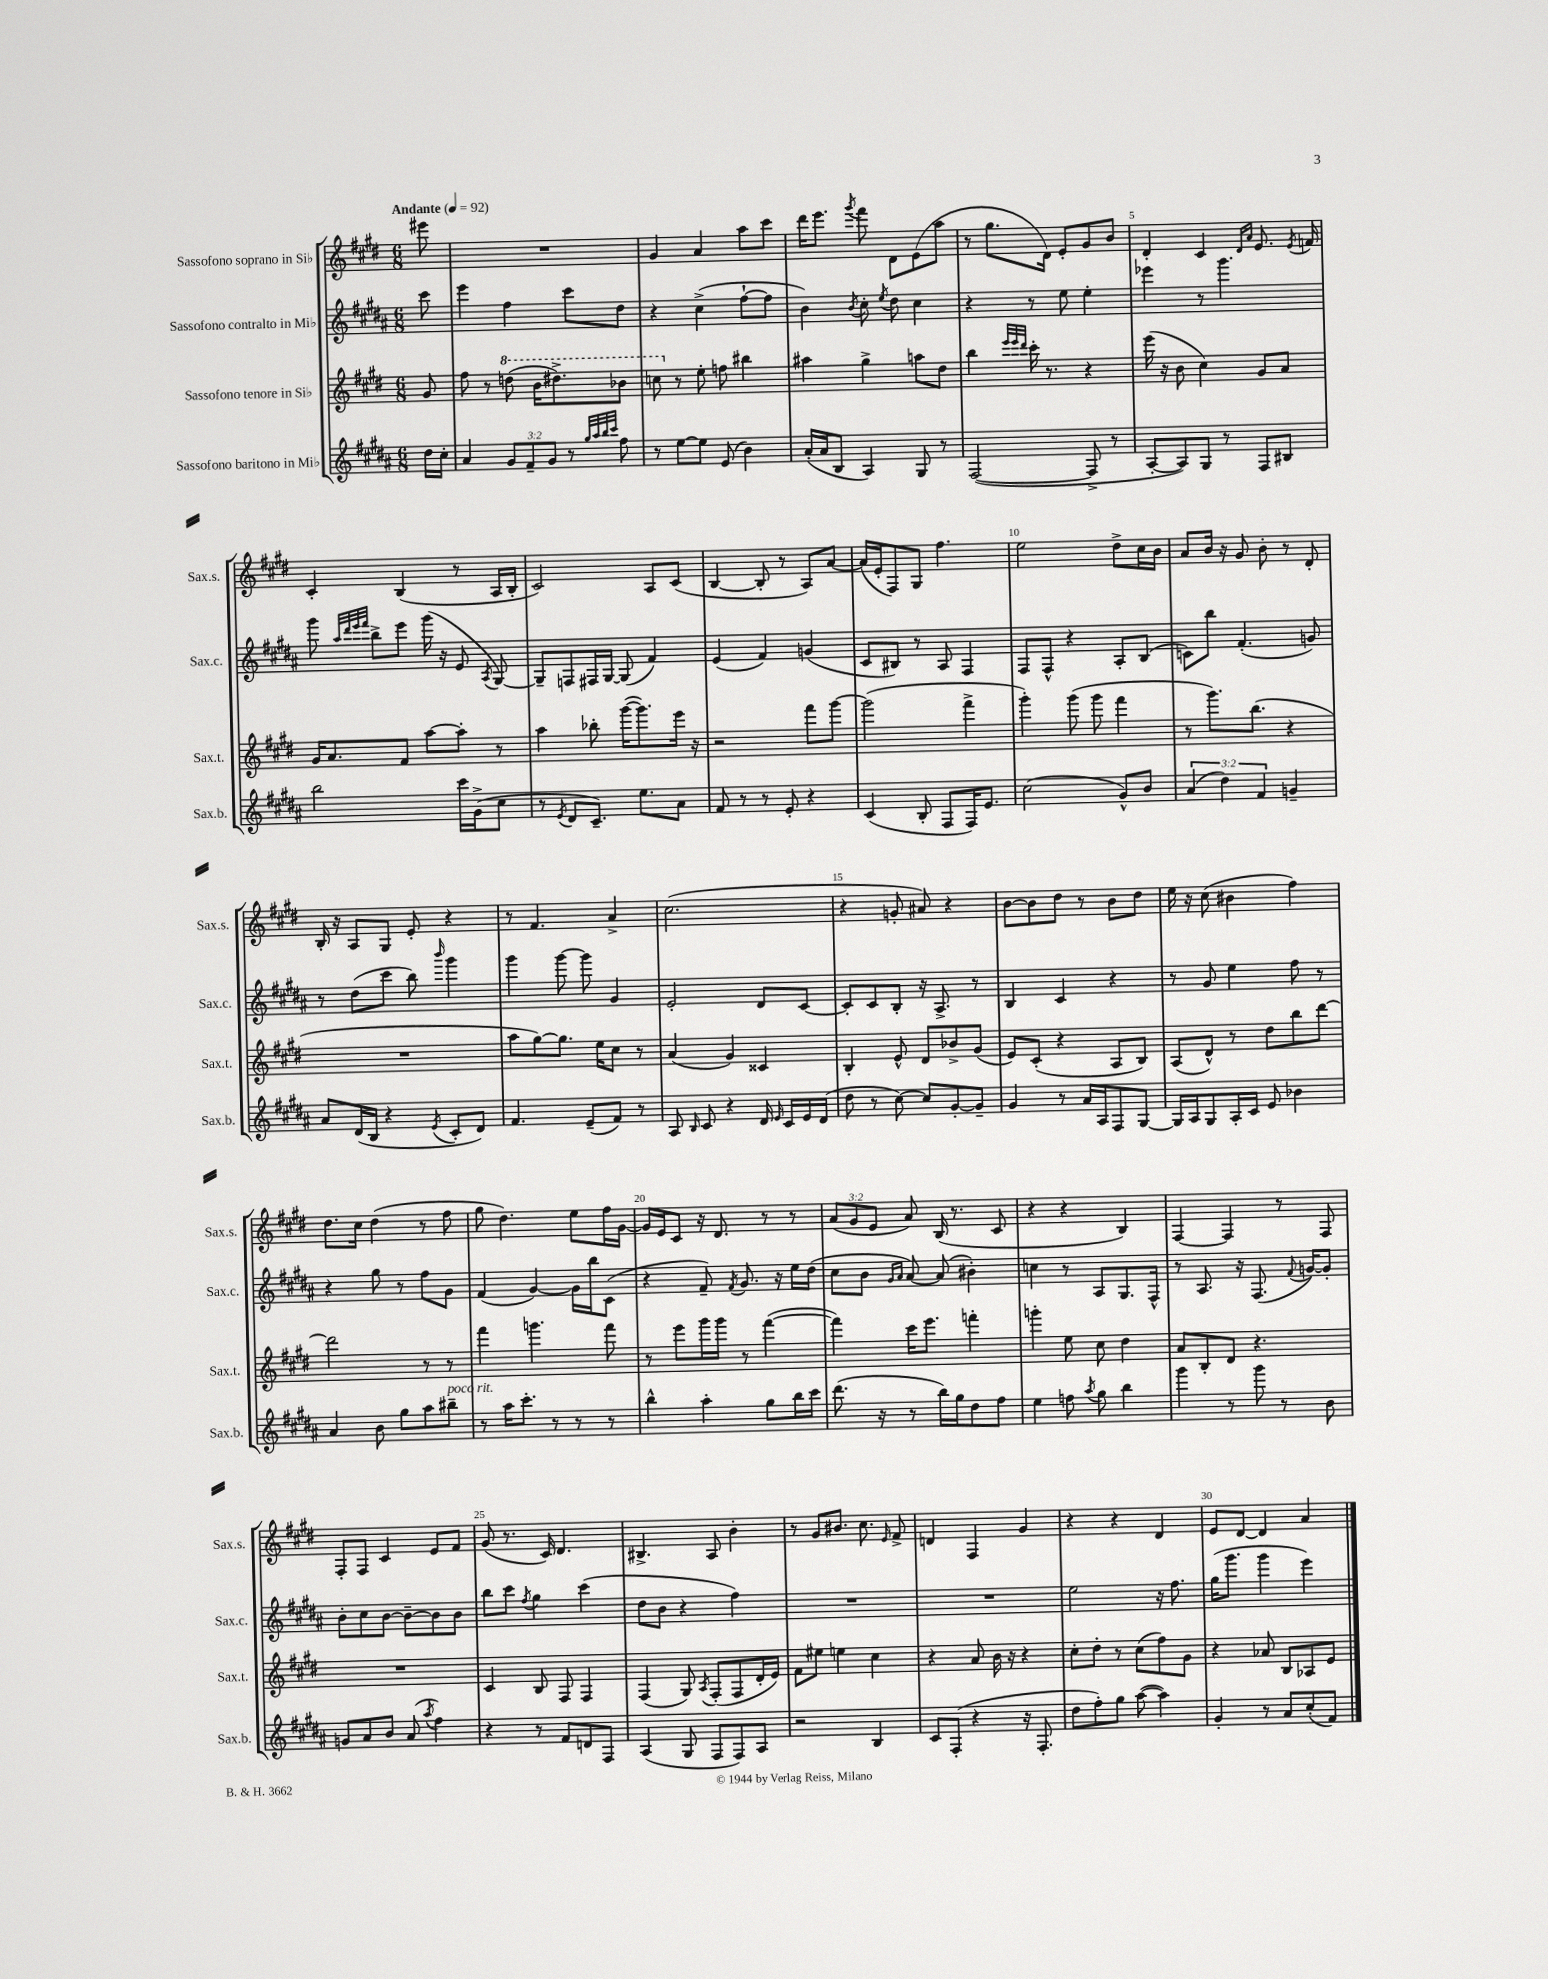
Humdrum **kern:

**kern	**kern	**kern	**kern
*part4	*part3	*part2	*part1
*staff4	*staff3	*staff2	*staff1
*I"Sassofono baritono in Mi♭	*I"Sassofono tenore in Si♭	*I"Sassofono contralto in Mi♭	*I"Sassofono soprano in Si♭
*I'Sax.b.	*I'Sax.t.	*I'Sax.c.	*I'Sax.s.
*clefG2	*clefG2	*clefG2	*clefG2
*k[f#c#g#d#a#]	*k[f#c#g#d#]	*k[f#c#g#d#a#]	*k[f#c#g#d#]
*M6/8	*M6/8	*M6/8	*M6/8
*MM92	*MM92	*MM92	*MM92
=	=	=	=
!	!	!	!LO:TX:a:B:t=Andante
16dd#\LL	8g#/	8ccc#\	8eee#X\
16cc#'\JJ	.	.	.
=1	=1	=1	=1
4a#/	8ff#\	4eee\	2.r
.	8r	.	.
*	*8va	*	*
12g#/L	(8dddn\	4ff#\	.
12f#~/	.	.	.
.	16bb\KL	.	.
12g#/J	.	.	.
.	8.ddd#X^\)	.	.
8r	.	8ccc#\L	.
32qqgg#/LLL	.	.	.
32qqaa#/	.	.	.
32qqbb/	.	.	.
32qqccc#/JJJ	.	.	.
8ff#\	8bb-X\J	8dd#\J	.
=2	=2	=2	=2
8r	8cccn\	4r	4g#/
*	*X8va	*	*
[8ee\L	8r	.	.
8ee\J]	8ee'\	(4cc#^\	4a/
(8e/	8ffn\	.	.
4b\)	4bb#X\	[8ff#`\L	8aa\L
.	.	8ff#\J]	8ccc#\J
=3	=3	=3	=3
(16a#'/LL	4aa#X\	4b\)	16ddd#\KL
16a#/J	.	.	8.eee\J
8B/J	.	.	.
.	.	8qb/	8qggg#/
4A#/)	4gg#^\	8cc#'\	8fff#\
.	.	8qee/	.
.	.	8dd#\	8d#\L
8G#/	8aan\L	4cc#\	(8e\
8r	8dd#\J	.	8aa\J
=4	=4	=4	=4
([2F#/	4bb\	4r	8r
.	.	.	8.gg#\L
.	32qqeee/LLL	.	.
.	32qqeee/	.	.
.	32qqddd#/JJJ	.	.
.	16ccc#'\	8r	.
.	8.r	.	16d#\Jk)
.	.	8ee\	8e'/L
8F#^/]	4r	4ee'\	8g#/
8r	.	.	8b/J
=5	=5	=5	=5
[8A#'/L	(16eee\	4eee-X\	4d#'/
.	16r	.	.
8A#/])	8b\	.	.
8G#/J	4cc#\)	8r	4c#/
8r	.	4.ggg#\	.
.	.	.	16qqd#/LL
.	.	.	16qqa/JJ
8F#/L	8g#/L	.	8.e/
8B#X/J	8a/J	.	.
.	.	.	8qe/
.	.	.	16fn/
!!LO:LB:g=z
=6	=6	=6	=6
2bb\	16g#/KL	8ggg#\	4c#'/
.	8.a/	.	.
.	.	32qqaa#/LLL	.
.	.	32qqddd#/	.
.	.	32qqeee/	.
.	.	32qqfff#/JJJ	.
.	.	8bb^\L	.
.	8f#/J	8eee\J	(4B/
.	[8aa\L	(16ggg#\	.
.	.	16r	.
16ccc#\LL	8aa'\J]	8e/	8r
(16g#^\J	.	.	.
.	.	8qA#/	.
8cc#\J	8r	[8G#/)	16A/LL
.	.	.	16B'/JJ
=7	=7	=7	=7
8r	4aa\	8G#~/L]	2c#/)
8qe/	.	.	.
8d#/L	.	8Fn/	.
8.c#~/J)	8bb-X'\	16F#X/L	.
.	.	[16G#/JJ	.
.	([16ggg#\KL	(8G#/]	.
8.ee\L	8.ggg#\])	.	.
.	.	4f#/)	8A/L
8a#\J	16eee\Jk	.	(8c#/J
.	16r	.	.
=8	=8	=8	=8
8f#/	2r	(4e/	[4B/
8r	.	.	.
8r	.	4f#/)	8B'/]
8e'/	.	.	8r
4r	8fff#\L	(4gn/	8A/L)
.	[8ggg#\J	.	[8a/J
=9	=9	=9	=9
(4c#/	(2ggg#\]	8c#/L	(16a/LL]
.	.	.	16e'/J
.	.	8B#X/J)	8F#/)
8B'/	.	8r	8G#/J
8F#/L	.	8A#/	4.ff#\
16F#/K)	4fff#^\	4F#/	.
8.e/J	.	.	.
=10	=10	=10	=10
(2cc#\	4ggg#'\)	8F#/L	2ee\
.	.	8F#^^/J	.
.	(8ggg#\	4r	.
.	8ggg#\	.	.
8g#^^/L)	4fff#\	8A#'/L	8dd#^\L
8b/J	.	(8B/J	16cc#\L
.	.	.	16b\JJ
=11	=11	=11	=11
(6a#/	8r	8cn\L)	8a/L
.	8.ggg#\L)	8bb\J	16b/Jk
6dd#\)	.	.	.
.	.	.	16r
.	.	(4.f#'/	8g#/
.	(8.bb\J	.	.
6f#/	.	.	.
.	.	.	8b'\
4gn~/	4r	.	8r
.	.	8gn/)	8d#'/
!!LO:LB:g=z
=12	=12	=12	=12
8a#/L	2.r	8r	16B'/
.	.	.	16r
(16d#/L	.	(8dd#\L	8A/L
16B/JJ	.	.	.
4r	.	8ccc#\J	8G#/J
.	.	8bb\)	8e'/
8qe/	.	16qqbbb/	.
8c#'/L	.	4ggg#\	4r
8d#/J)	.	.	.
=13	=13	=13	=13
4.f#/	8aa\L	4ggg#\	8r
.	[8gg#\)	.	4.f#/
.	8.gg#\J]	[8ggg#\	.
(8e~/L	.	8ggg#\]	.
.	16ee\KL	.	.
8f#/J)	8cc#\J	4g#/	4a^/
8r	8r	.	.
=14	=14	=14	=14
8A#/	(4a/	2e'/	(2.cc#\
16qqB/	.	.	.
8c#/	.	.	.
4r	4g#/)	.	.
16d#/	4c##X/	8d#/L	.
16qqe/	.	.	.
16c#/LL	.	.	.
16e/	.	[8c#/J	.
(16d#/JJ	.	.	.
=15	=15	=15	=15
8dd#\	4B'/	8c#'/L]	4r
8r	.	8c#/	.
[8cc#\)	8e^^/	8B'/J	8gn'/
8cc#/L]	8d#/L	16r	8a#X/)
.	.	8.A#^/	.
[8g#'/	8b-X^/	.	4r
8g#~/J]	(8g#/J	8r	.
=16	=16	=16	=16
4g#/	8e/L)	4B/	[8b\L
.	(8c#'/J	.	8b\]
8r	4r	4c#/	8dd#\J
16a#/LL	.	.	8r
16A#/J	.	.	.
8F#/	8A/L	4r	8b\L
[8G#/J	8B/J)	.	8dd#\J
=17	=17	=17	=17
16G#/LL]	(8A/L	8r	16ee\
16A#/J	.	.	16r
8G#/	8d#^^/J)	8g#/	(8cc#\
16A#'/L	8r	4ee\	4b#X\
16c#/JJ	.	.	.
8e/	8dd#\L	.	.
4b-X\	8bb\	8ff#\	4ff#\)
.	[8ddd#\J	8r	.
!!LO:LB:g=z
=18	=18	=18	=18
4a#/	2ddd#\]	4r	8.dd#\L
.	.	.	16cc#\Jk
8b\	.	8gg#\	(4dd#\
8gg#\L	.	8r	.
8aa#\	8r	8ff#\L	8r
!LO:TX:a:i:t=poco rit.	!	!	!
8bb#X~\J	8r	8g#\J	8ff#\
=19	=19	=19	=19
8r	4fff#\	(4f#/	8gg#\
16aa#\KL	.	.	4.dd#\)
8.ccc#'\J	.	.	.
.	4.gggn\	[4g#/)	.
8r	.	.	.
8r	.	16g#\LL]	8ee\L
.	.	16bb\J	.
8r	8fff#\	(8c#\J	16ff#\L
.	.	.	[16g#\JJ
=20	=20	=20	=20
4bb^^\	8r	4r	16g#/LL]
.	.	.	16e/J
.	8eee\L	.	8c#/J
4aa#'\	16ggg#\L	8f#~/)	16r
.	16ggg#\JJ	.	8.d#/
.	.	8qf#/	.
.	8r	8.g#/	.
8gg#\L	([4fff#\	.	8r
.	.	16r	.
16bb\L	.	16ee\LL	8r
16ccc#\JJ	.	(16dd#\JJ	.
=21	=21	=21	=21
(8.ddd#\	4fff#\])	8cc#\L	(12a/L
.	.	.	12g#/
.	.	8b\J	.
.	.	.	12e/J
16r	.	.	.
.	.	16qqg#/LL	.
.	.	16qqa#/JJ	.
8r	16ccc#\KL	[8a#/)	8a/)
.	8.eee\J	.	.
16bb\LL)	.	(8a#/]	(16B/
16gg#\J	.	.	8.r
8dd#\	4fffn'\	4b#X'\)	.
8ff#\J	.	.	8c#/
=22	=22	=22	=22
4ee\	4gggn'\	4ccn\	4r
8ffn\	8ee\	8r	4r
8qaa#/	.	.	.
8gg#\	8cc#\	8A#/L	.
4bb\	4dd#\	8.G#/	4B/)
.	.	16F#^^/Jk	.
=23	=23	=23	=23
4ggg#\	8a/L	8r	[4F#/
.	8B'/	8.A#/	.
8r	8d#/J	.	4F#/]
.	.	16r	.
8ggg#\	4.r	(8.F#/	.
8r	.	.	8r
.	.	8qqf#/	.
.	.	[16gn/KL)	.
8b\	.	8g'/J]	8F#/
!!LO:LB:g=z
=24	=24	=24	=24
8gn/L	2.r	8b'\L	8F#'/L
8a#/	.	8cc#\	8F#/J
8b/J	.	[8b\J	4c#/
(8a#/	.	8b~\L_	.
8qaa#/	.	.	.
4ff#\)	.	8b\]	8e/L
.	.	8b\J	8f#/J
=25	=25	=25	=25
4r	4c#/	8bb\L	(8g#/
.	.	8ccc#\J	8.r
.	.	8qff#/	.
8r	8B/	4gg#\	.
.	.	.	16c#/)
8f#/L	8F#/	.	4.d#/
8dn/	4F#/	(4ccc#\	.
8F#/J	.	.	.
=26	=26	=26	=26
(4A#/	(4F#/	8dd#\L	4.B#X^/
.	.	8b\J	.
8G#/	8G#/)	4r	.
.	8qA/	.	.
8F#/L	(8F#'/L	.	8A/
8F#/)	8F#/	4ff#\)	4b'\
8A#/J	16d#'/L	.	.
.	16e/JJ)	.	.
=27	=27	=27	=27
2r	8f#\L	2.r	8r
.	8ee#X\J	.	8g#/L
.	4een\	.	8.b#X/J
.	.	.	8.cc#\
4B/	4cc#\	.	.
.	.	.	16qqe/
.	.	.	8f#^/
=28	=28	=28	=28
8c#/L	4r	2.r	4dn/
(8F#'/J	.	.	.
4r	8a/	.	4F#/
.	16b\	.	.
.	16r	.	.
16r	4r	.	4g#/
8.F#'/	.	.	.
=29	=29	=29	=29
8dd#\L	8cc#'\L	2ee\	4r
8ff#'\)	8dd#'\J	.	.
8gg#\J	8r	.	4r
([8aa#\	(8cc#\L	.	.
4aa#\])	8ff#\)	16r	4d#/
.	.	8.ff#\	.
.	8g#\J	.	.
=30	=30	=30	=30
4g#'/	4r	(16gg#\KL	8e/L
.	.	8.ggg#\J	.
.	.	.	[8d#/J
8r	8a-X/	4ggg#\	4d#/]
8a#/L	8B/L	.	.
(8cc#'/	8A-X/	4eee\)	4a/
8f#/J)	8e/J	.	.
==	==	==	==
*-	*-	*-	*-
